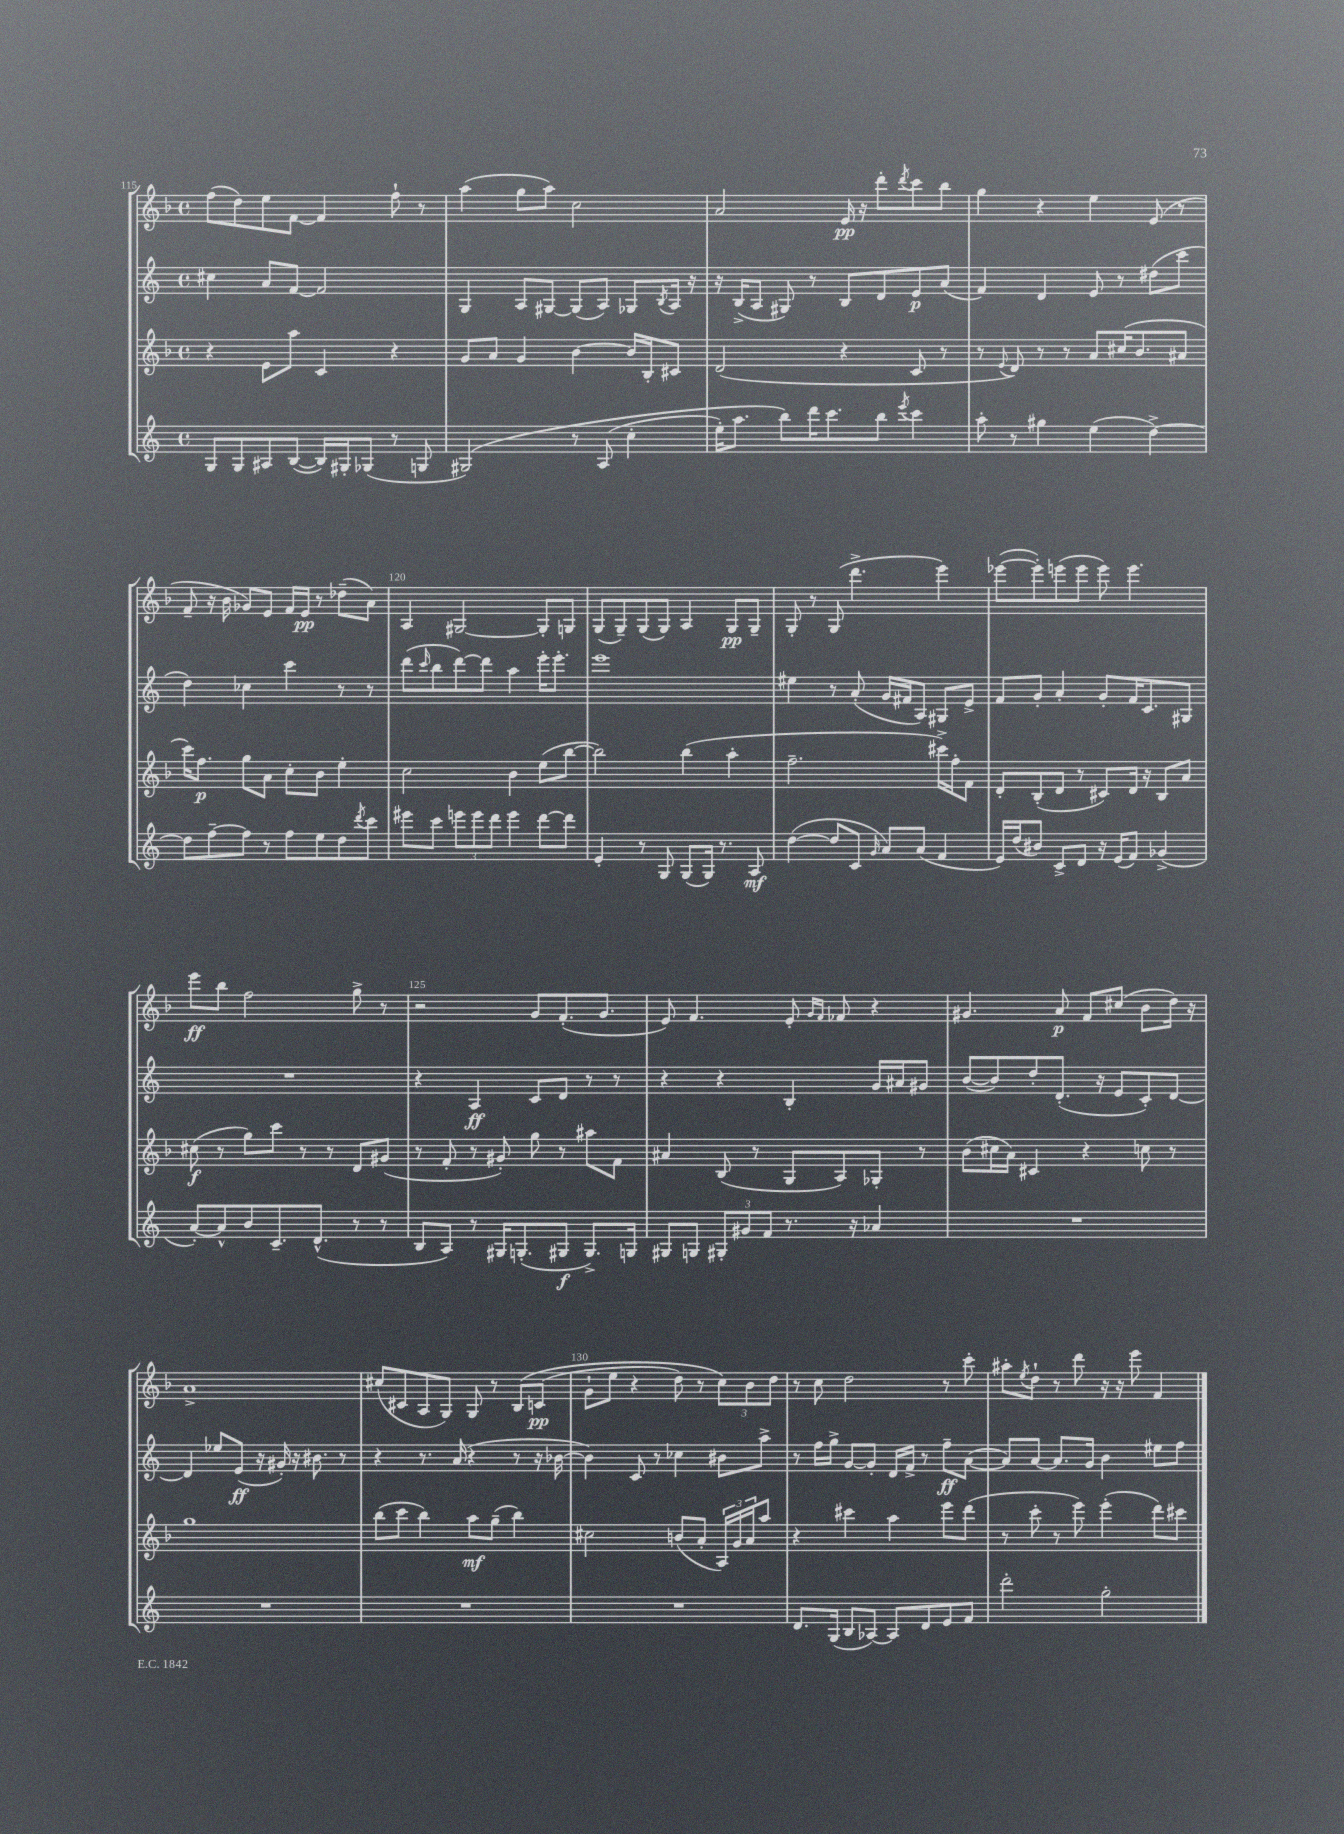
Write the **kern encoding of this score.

**kern	**kern	**kern	**kern
*staff4	*staff3	*staff2	*staff1
*clefG2	*clefG2	*clefG2	*clefG2
*k[]	*k[b-]	*k[]	*k[b-]
*M4/4	*M4/4	*M4/4	*M4/4
*met(c)	*met(c)	*met(c)	*met(c)
8G	4r	4cc#	(8ff
8G	.	.	8dd)
8A#	8e	8a	8ee
([8B	8aa	[8f	[8f
16B])	4c	2f]	4f]
16G#'	.	.	.
(8G-	.	.	.
8r	4r	.	8ff`
8G	.	.	8r
=	=	=	=
&(2G#)	8g	4G	(4aa
.	8a	.	.
.	4g	8A	8gg
.	.	[8G#	8aa)
8r	[4b-	(8G#]	2cc
(8A	.	8A)	.
4cc'	16b-]	8G-	.
.	16B-'	.	.
.	.	8qB	.
.	8c#	16A	.
.	.	16r	.
=	=	=	=
16ee')	(2d	16r	2a
8.aa	.	(16B^	.
.	.	8A	.
8bb&)	.	8G#)	.
16ddd	.	8r	.
8.ccc	.	.	.
.	4r	8B	16e
.	.	.	16r
8bb	.	8d	8ddd'
8qeee	.	.	8qddd
4ccc	8c	8e	8ccc
.	8r	(8a	8bb-
=	=	=	=
8aa'	8r	4f)	4gg
.	8qqe	.	.
8r	8d)	.	.
4gg#	8r	4d	4r
.	8r	.	.
(4ee	8a	8e	4ee
.	(16cc#	8r	.
.	8.b-	.	.
[4dd^)	.	(8dd#	(8e
.	8a#	8ccc	8r
=	=	=	=
8dd]	16ccc)	4dd)	8f~
.	8.ff	.	.
[8ff~	.	.	16r
.	.	.	16b-
8ff]	8gg	4cc-	8g-)
8r	8a	.	8e
8ff	8cc'	4ccc	16f
.	.	.	16e
8ee	8b-	.	8r
8dd	4ee'	8r	(8dd-~
8qddd	.	.	.
8ccc	.	8r	8a)
=	=	=	=
8eee#	2cc	(8ddd	4A
.	.	16qqccc	.
8ccc	.	8bb	.
12eee	.	[8ddd)	[2G#
12eee	.	.	.
.	.	8ddd]	.
12ddd	.	.	.
4eee	4b-	4aa	.
[8ddd	(8ee	16eee'	8G#']
.	.	8.eee'	.
8ddd]	[8bb-	.	8G
=	=	=	=
4e'	2bb-])	1eee	(8G
.	.	.	8G~)
8r	.	.	(8G
8G	.	.	8G)
(8G	(4bb-	.	4A
16G)	.	.	.
8.r	.	.	.
.	4aa'	.	8G
8A	.	.	8G~
=	=	=	=
([4dd	2.ff~	4ee#	8G'
.	.	.	8r
8dd]	.	8r	(8G
8c	.	(8a'	4.ddd^
16qqg	.	.	.
8a)	.	16g	.
.	.	16f#	.
(8a	.	8A)	.
4f	16ccc#^)	8G#	4eee)
.	16ff'	.	.
.	8f	8e^	.
=	=	=	=
16e)	8d'	8f	([8eee-
(16dd	.	.	.
8b#)	(8B-'	8g'	8eee-'])
8c^	8d	4a'	(8eee
8d	8r	.	8eee
16r	8c#)	8g'	8eee)
(16e	.	.	.
8f)	16d	16f	4.eee
.	16r	8.c	.
(4g-^	8B-	.	.
.	8a	8G#	.
=	=	=	=
[8a')	(8cc#	1r	8eee
8a^^]	8r	.	8bb-
8b	8gg)	.	2ff
8.c~	8ccc	.	.
.	8r	.	.
(8.d^^	.	.	.
.	8r	.	.
8r	8d	.	8gg^
8r	(8g#	.	8r
=	=	=	=
8B	8r	4r	2r
8A)	8f'	.	.
8r	8r	4A	.
16G#	8g#')	.	.
(8.G'	.	.	.
.	8gg	8c	8g
8G#	8r	8d	(8.f'
8.G#^)	8aa#	8r	.
.	.	.	8.g
.	8f	8r	.
16G	.	.	.
=	=	=	=
8G#	4a#	4r	8e)
8G	.	.	4.f
12G#'	(8B-	4r	.
12g#	.	.	.
.	8r	.	.
12f	.	.	.
8.r	8G	4B'	8e'
.	.	.	16qqg
.	.	.	16qqf
.	8A)	.	8f-
16r	.	.	.
4a-	8G-'	16g	4r
.	.	16a#	.
.	8r	8g#	.
=	=	=	=
1r	(8b-	([8b	4.g#
.	16cc#	8b])	.
.	16a)	.	.
.	4c#	8dd'	.
.	.	(8.d'	8a
.	4r	.	8f
.	.	16r	.
.	.	8e	(8cc#
.	8cc	8c')	8b-
.	8r	[8d	16dd)
.	.	.	16r
=	=	=	=
1r	1gg	4d]	1a^
.	.	8ee-	.
.	.	(8e	.
.	.	16r	.
.	.	16g#')	.
.	.	16r	.
.	.	8.b#	.
.	.	8r	.
=	=	=	=
1r	(8bb-	4r	(8cc#
.	8ccc	.	8c#
.	4bb-)	8.r	8A
.	.	.	8G)
.	.	(16a	.
.	8aa	4r	8G
.	(8gg~	.	8r
.	4bb-)	8r	&(8B-
.	.	16r	(8c
.	.	[16b-	.
=	=	=	=
1r	2cc#	4b-])	8g`
.	.	.	8ee
.	.	8c	4r
.	.	8r	.
.	(8b	4cc-	8dd)
.	8a'	.	8r
.	24A)	8b#	12cc&)
.	24g	.	.
.	24a	.	12b-
.	8aa	8aa^	.
.	.	.	12dd
=	=	=	=
8.d	4r	8r	8r
.	.	16ff	8cc
(16G	.	16gg^	.
8B	4ccc#	[8g	2dd
[8A-)	.	8g']	.
8A-]	4aa	16d	.
.	.	16f^	.
8d	.	8r	.
8e	8eee	8ff~	8r
8f	(8ddd	([8a	8ccc'
=	=	=	=
2ddd'	8r	8a])	8aa#'
.	.	.	8qee
.	8ccc'	[8a	8dd`
.	8r	8.a]	8r
.	8eee)	.	8ddd
.	.	16g	.
2gg'	(4eee'	4b	16r
.	.	.	16r
.	.	.	8eee
.	8ddd)	8ee#	4f
.	8ccc#	8ff	.
==	==	==	==
*-	*-	*-	*-
